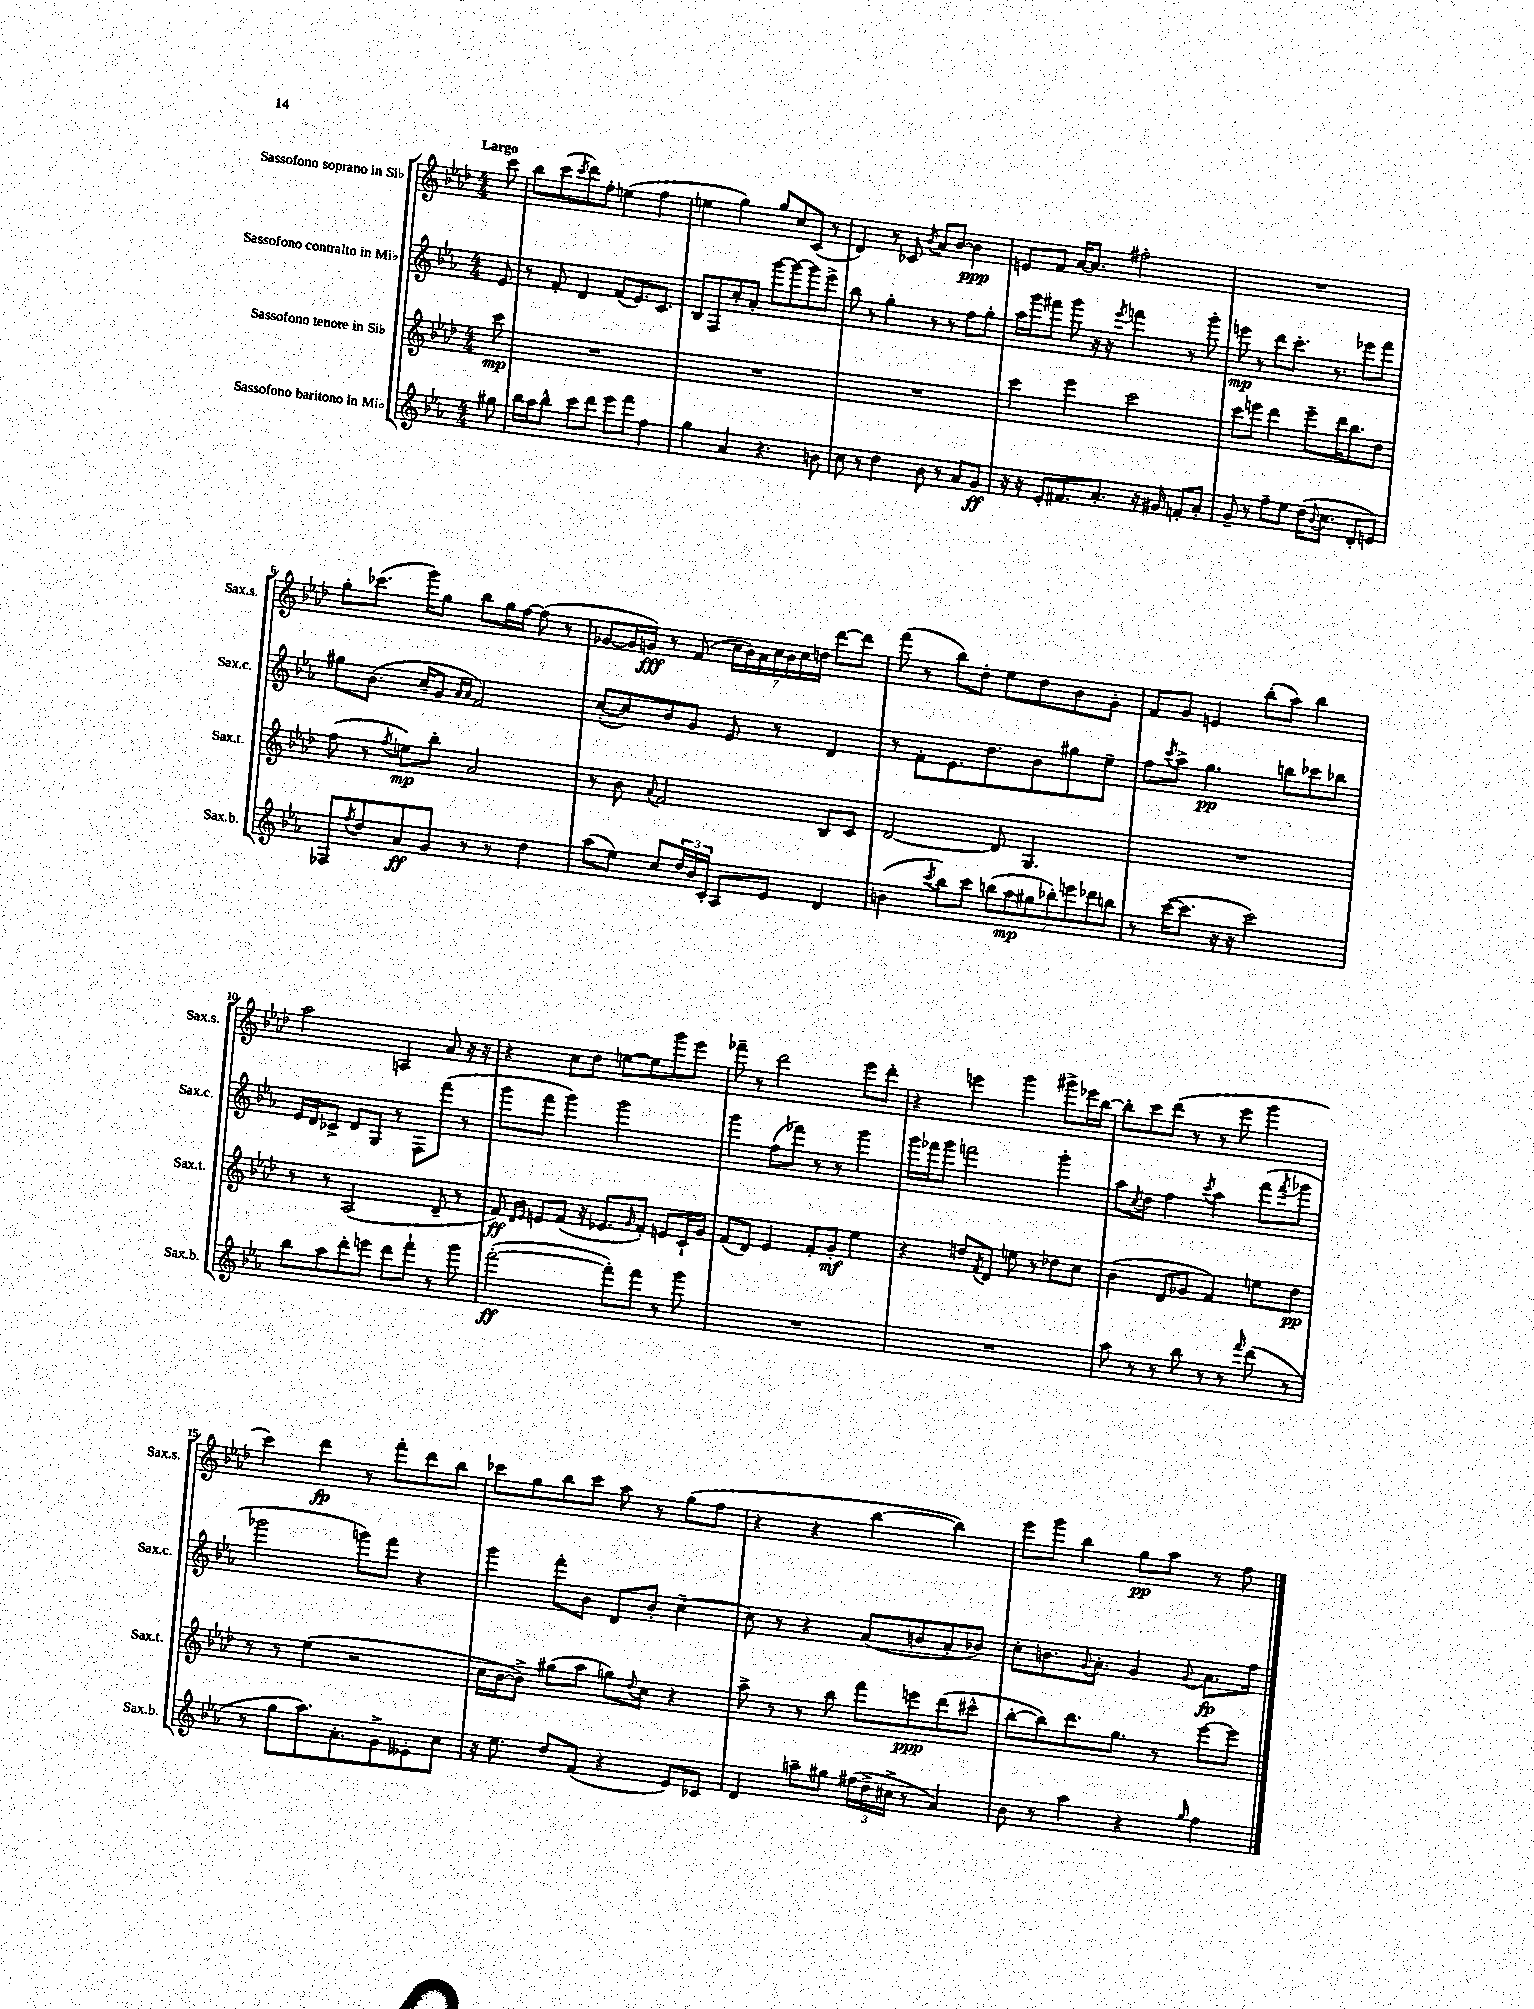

**kern	**kern	**kern	**kern
*staff4	*staff3	*staff2	*staff1
*clefG2	*clefG2	*clefG2	*clefG2
*k[b-e-a-]	*k[b-e-a-d-]	*k[b-e-a-]	*k[b-e-a-d-]
*M4/4	*M4/4	*M4/4	*M4/4
8gg#\	8ccc\	8e-/	8ccc\
=	=	=	=
16bb-\LL	1r	8r	8bb-\L
16aa-\J	.	.	.
8bb-^^\J	.	8f'/	(8ccc\
.	.	.	8qccc/
8ccc\L	.	4d/	8ddd-\)
8ddd\J	.	.	8ff'\J
8eee-\L	.	(8f/L	(4ee\
8fff\J	.	8.e-/)	.
4ff\	.	.	4ff\
.	.	8.c/J	.
=	=	=	=
4gg\	1r	8B-/L	4ee\
.	.	8F/	.
4a-/	.	8cc'/	4gg\)
.	.	8a-'/J	.
4.r	.	[8ggg\L	8gg/L
.	.	8ggg\_	8cc/
.	.	8ggg\]	(8c/J
8b\	.	8eee-^\J	8r
=	=	=	=
8cc\	1r	8bb-\	4d-/)
8r	.	8r	.
4dd\	.	4gg'\	8r
.	.	.	8c-/
.	.	.	8qb-/
8b-\	.	8r	8a-/L
8r	.	8r	[8b-/J
8a-/L	.	8ff\L	4b-\]
8g/J	.	8gg'\J	.
=	=	=	=
16r	4ccc\	16aa-\LL	8e/L
16r	.	16ggg\J	.
8e-'/L	.	8fff#\J	8f/J
8.f#/	4eee-\	8ggg\	[16a-/LK
.	.	.	8.a-/]J
.	.	16r	.
8.a-'/J	.	16r	.
.	.	8qeee-/	.
.	2ccc\	4fff\	2ff#'\
16r	.	.	.
16g#/	.	.	.
8f'/L	.	8r	.
8a-'/J	.	8ggg'\	.
=	=	=	=
8g~/	8ccc\L	8eee\	1r
8r	8eee\J	8r	.
8ff~\L	4ddd-\	8ddd\L	.
8ee-\J	.	8.ccc'\J	.
(16dd\LK	8eee~\L	.	.
8qqb-/	.	.	.
8.cc\J	.	8.r	.
.	16ddd-\K	.	.
.	8.bb-\	.	.
8d'/L	.	8eee-\L	.
8e/J)	8dd-\J	8fff\J	.
=	=	=	=
8F-/L	(8ff\	8gg#\L	8gg'\L
8qff/	.	.	.
8dd/	8r	(8.b-\J	(8.ccc-\J
.	8qff/	.	.
8a-/	8ee\L)	.	.
.	.	16cc~/LK	16ggg\LK)
8g/J	8bb-'\J	8g/J	8gg\J
.	.	16qqa-/LL	.
.	.	16qqa-/JJ	.
8r	2a-/	2f/)	8bb-\L
8r	.	.	16gg\L
.	.	.	[16ff\JJ
4dd\	.	.	(8ff\]
.	.	.	8r
=	=	=	=
(8aa-\L	8r	([8cc'/L	[8g-/L
8ee-\J)	8b-\	8cc/])	16g-/]L
.	.	.	16g/JJ)
.	8qqa-/	.	.
8cc/L	2f/	8b-/	8r
24dd/L	.	8g/J	(8f/
24b-/	.	.	.
24c'/JJ	.	.	.
8A-/L	.	8e-/	28cc\LL
.	.	.	28b-\)
.	.	.	28a-\
.	.	.	28cc\
8e-/J	.	8r	.
.	.	.	28b-\
.	.	.	28cc\
.	.	.	28dd\JJ
4d/	8B-/L	4d/	[8ddd-\L
.	8c/J	.	8ddd-\]J
=	=	=	=
(4b\	[2d-/	8r	(8fff\
.	.	8f'\L	8r
8qccc/	.	.	.
8bb-\L)	.	8.e-\	8bb-\L)
8ccc\J	.	.	8dd-'\J
.	.	8.dd\	.
(14bb\L	8d-/]	.	8ee-\L
14aa-\	.	.	.
.	4.G/	8b-\	8dd-\
14gg#\	.	.	.
14bb-'\)	.	.	.
.	.	8gg#\	8b-\
14eee\	.	.	.
14ddd-\	.	.	.
.	.	8ee-~\J	8g'\J
14bb\J	.	.	.
=	=	=	=
8r	1r	8ff\L	8f/L
.	.	8qccc/	.
([16ccc\LK	.	8aa-^\J	8g/J
8.ccc\]J	.	.	.
.	.	4.gg\	4e/
16r	.	.	.
16r	.	.	.
2ccc\)	.	.	(8bb-'\L
.	.	8bb\L	8aa-\J)
.	.	8ccc-\	4bb-\
.	.	8bb-\J	.
=	=	=	=
8bb-\L	8r	16e-/LL	2aa-\
.	.	16d/J	.
8aa-\	8r	8c-^/J	.
8ddd'\	(2A-/	8d/L	.
8eee\J	.	8G/J	.
8ddd\L	.	8r	4A/
8fff`\J	.	8F\L	.
8r	8d-~/	(8fff\J	8a-/
8ggg\	8r	8r	16r
.	.	.	16r
=	=	=	=
([2fff'\	8f/)	8ggg\L	4r
.	16qqd-/LL	.	.
.	16qqe-/JJ	.	.
.	8e/L	8fff\J	.
.	(8f/J	4ggg\)	8cc\L
.	16r	.	8dd-\J
.	8.e-/L	.	.
8fff'\]L)	.	2ggg\	[8ee\L
.	16qqg/	.	.
8fff\J	8f'/J)	.	8ee\]
8r	8e/L	.	8ggg\
8ggg\	16c`/L	.	8eee-\J
.	16g/JJ	.	.
=	=	=	=
1r	(8f/L	4ggg\	8fff-~\
.	8d-/J)	.	8r
.	4e-/	(8ff\L	2ddd-\
.	.	8fff-\J)	.
.	8f'/L	8r	.
.	8g'/J	8r	.
.	4ee-\	4ggg\	8eee-\L
.	.	.	8ddd-'\J
=	=	=	=
1r	4r	16ggg\LL	4r
.	.	16fff-\J	.
.	.	8ggg\J	.
.	8dd/L	2fff\	4eee\
.	8qf/	.	.
.	8d-/J	.	.
.	8ee\	.	4ggg\
.	8r	.	.
.	8dd-\L	4ggg'\	8ggg#^\L
.	8cc\J	.	16eee-\L
.	.	.	[16bb-\JJ
=	=	=	=
8aa-\	(4b-\	8aa-\L	8bb-'\]L
.	.	8qcc/	.
8r	.	8dd\J	8ccc\
8r	8d-/L	4ff\	(8ddd-\J
8bb-\	8g-/J	.	8r
.	.	8qccc/	.
8r	4f/)	4aa-\	8r
8r	.	.	8eee-\
16qqfff/	.	.	.
(8ddd\	8ee\L	(8fff\L	4ggg\
.	.	8qfff/	.
8r	8dd-\J	8ggg-\J	.
=	=	=	=
8r	8r	2ggg-\	4ccc\)
8gg\L	8r	.	.
8.aa-\)	(4ee-\	.	4ddd-\
8.a-'\	.	.	.
.	2r	8ggg\L)	8r
8g^\	.	8fff\J	8fff'\L
8e--'\	.	4r	8ddd-\
8cc\J	.	.	8bb-\J
=	=	=	=
16r	16cc\LL	4ggg\	8ccc-\L
8.ee-\	[16b-\J	.	.
.	8b-^\]J)	.	8gg\
8dd/L	(8gg#\L	8fff'\L	8bb-\
(8f/J	8aa-\J	8b-\J	8ccc-\J
4r	8gg\L)	8d/L	8aa-\
.	8qqdd-/	.	.
.	8cc\J	8b-'/J	8r
8e-/L)	4r	[4cc~\	(8gg\L
8c-/J	.	.	8ff\J
=	=	=	=
4d/	8aa-^\	8cc\]	4r
.	8r	8r	.
8aa~\L	8r	4r	4r
8gg#\J	8bb-\	.	.
(24ff#\LL	8fff\L	(8a-/L	[4bb-\
24dd^\	.	.	.
24cc#^\JJ	.	.	.
8r	8eee\	8b/	.
4a-/)	(8ddd-\	8a-'/	4bb-\])
.	8ccc#^^\J	8b-/J)	.
=	=	=	=
8b-\	[8bb-'\L	8cc'\L	8eee-\L
8r	8bb-\])	8.b\	8ggg\J
4aa-\	8.ddd-\	.	4bb-\
.	.	8qqg/	.
.	.	8.a-'\J	.
.	8.gg\J	.	.
4r	.	4g/	8gg\L
.	8r	.	8aa-\J
16qqgg/	.	8qqg/	.
4ff\	[8eee-\L	8.a-\L	8r
.	8eee-\]J	.	8ff\
.	.	16ff\Jk	.
==	==	==	==
*-	*-	*-	*-
